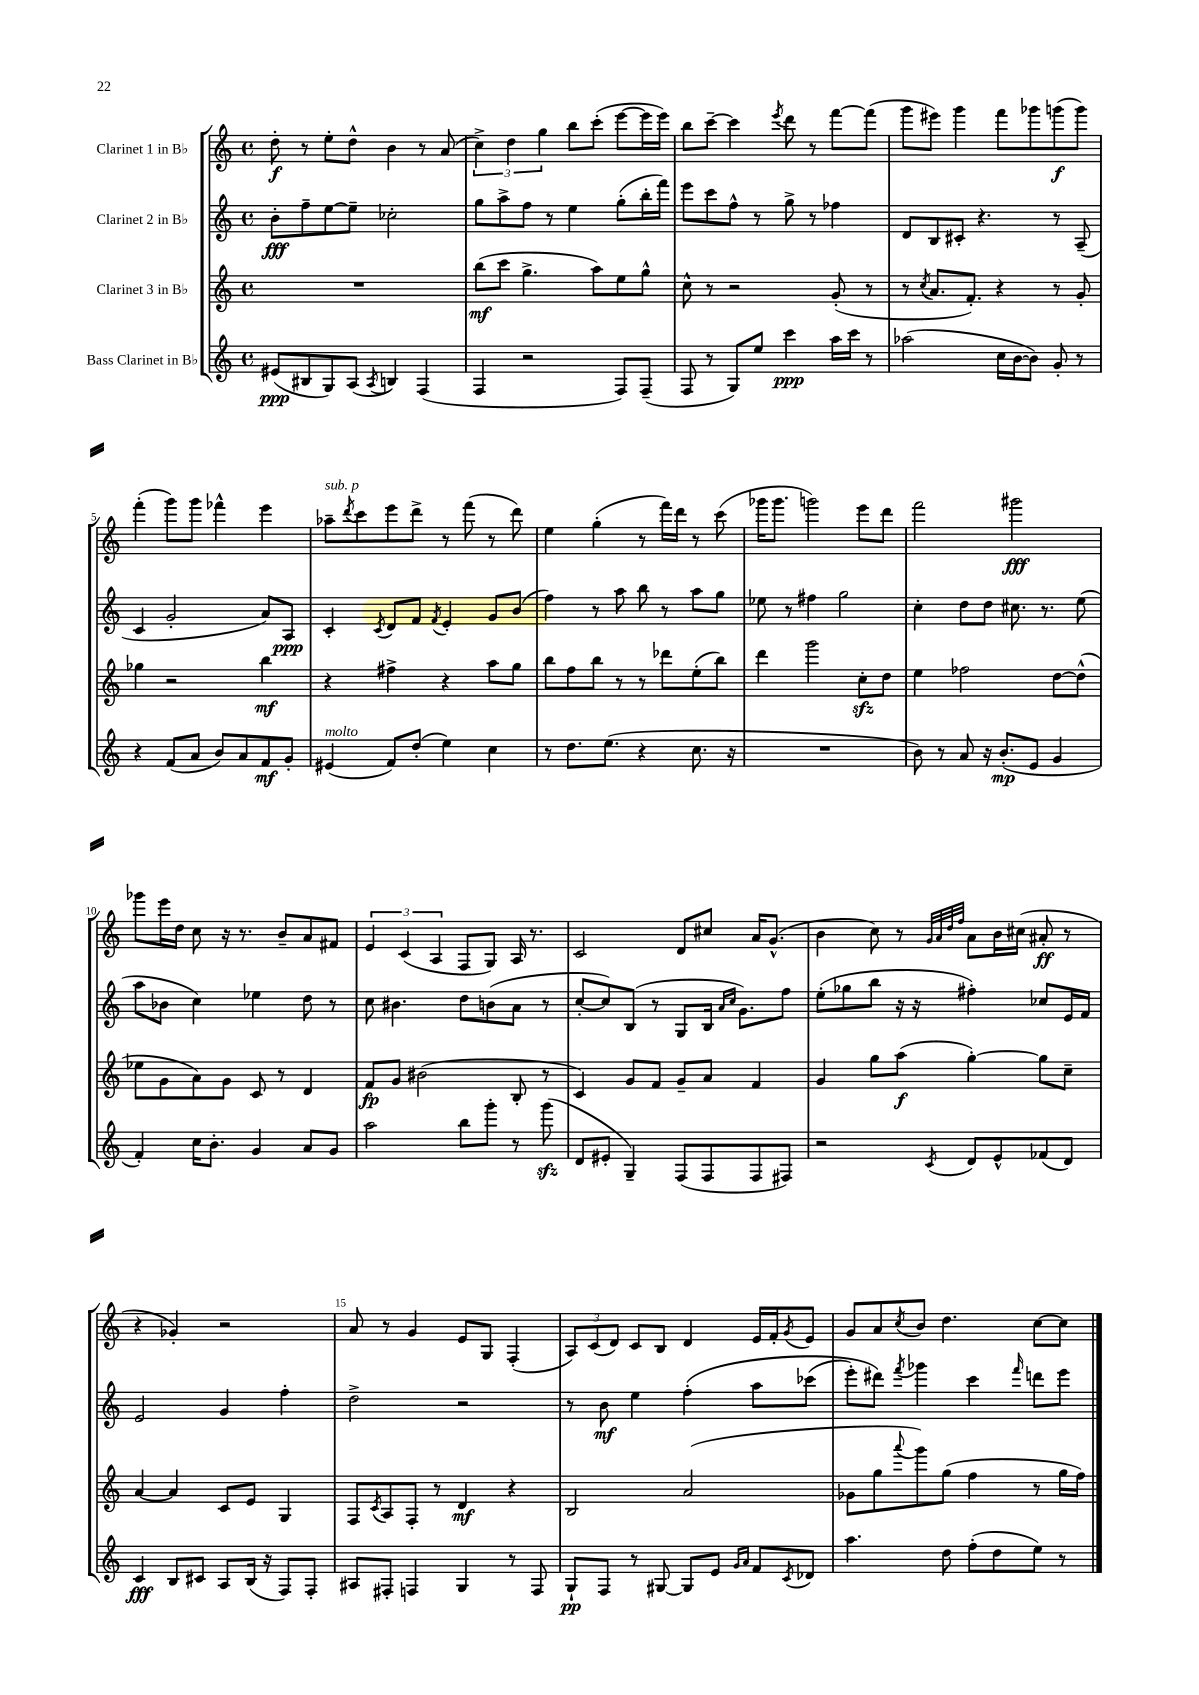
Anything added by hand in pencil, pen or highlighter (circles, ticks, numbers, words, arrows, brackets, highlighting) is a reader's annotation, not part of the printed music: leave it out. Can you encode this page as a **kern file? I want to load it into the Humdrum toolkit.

**kern	**kern	**kern	**kern
*staff4	*staff3	*staff2	*staff1
*clefG2	*clefG2	*clefG2	*clefG2
*k[]	*k[]	*k[]	*k[]
*M4/4	*M4/4	*M4/4	*M4/4
*met(c)	*met(c)	*met(c)	*met(c)
(8e#	1r	8b'	8dd'
8B#	.	8ff~	8r
8G)	.	[8ee	8ee'
(8A	.	8ee~]	8dd^^
8qA	.	.	.
4B)	.	2cc-'	4b
(4F	.	.	8r
.	.	.	(8a
=	=	=	=
4F	(8bb	8gg	6cc^)
.	8ccc	8aa^	.
.	.	.	6dd
2r	4.gg^	8ff	.
.	.	.	6gg
.	.	8r	.
.	.	4ee	8bb
.	8aa)	.	(8ccc'
8F)	8ee	(8gg'	[8eee
(8F~	8gg^^	16bb'	16eee]
.	.	16fff)	16eee)
=	=	=	=
8F	8cc^^	8eee	8bb
8r	8r	8ccc	[8ccc~
8G)	2r	8ff^^	4ccc]
8ee	.	8r	.
.	.	.	8qeee
4ccc	.	8gg^	8ddd
.	.	8r	8r
16aa	(8g'	4ff-	[8fff
16ccc	.	.	.
8r	8r	.	(8fff]
=	=	=	=
(2aa-	8r	8d	8ggg
.	8qcc	.	.
.	8.a	8B	8eee#)
.	.	8c#'	4ggg
.	8.f')	.	.
.	.	4.r	.
16cc	4r	.	8fff
[16b	.	.	.
8b])	.	.	8ggg-
8g'	8r	8r	(8ggg
8r	8g'	(8A~	8ggg)
=	=	=	=
4r	4gg-	4c	(4fff'
(8f	2r	2g'	8ggg)
8a	.	.	8ggg
8b)	.	.	4fff-^^
8a	.	.	.
8f	4bb	8a)	4eee
8g'	.	8A	.
=	=	=	=
(4e#	4r	4c'	8aa-~
.	.	.	8qddd
.	.	.	8ccc
.	.	8qc	.
8f)	4ff#^	8d	8eee
(8dd'	.	8f	8ddd^
.	.	8qf	.
4ee)	4r	4e'	8r
.	.	.	(8fff
4cc	8aa	8g	8r
.	8gg	(8b	8ddd)
=	=	=	=
8r	8bb	4ff)	4ee
8.dd	8ff	.	.
.	8bb	8r	(4gg'
(8.ee	.	.	.
.	8r	8aa	.
4r	8r	8bb	8r
.	8ddd-	8r	16fff)
.	.	.	16ddd
8.cc	(8ee'	8aa	8r
.	8bb)	8gg	(8ccc
16r	.	.	.
=	=	=	=
1r	4ddd	8ee-	16ggg-
.	.	.	8.ggg-
.	.	8r	.
.	2ggg	4ff#	2ggg)
.	.	2gg	.
.	8cc'	.	8eee
.	8dd	.	8ddd
=	=	=	=
8b)	4ee	4cc'	2fff
8r	.	.	.
8a	2ff-	8dd	.
16r	.	8dd	.
(8.b'	.	.	.
.	.	8.cc#	2ggg#
8e	.	.	.
.	.	8.r	.
4g	[8dd	.	.
.	(8dd^^]	(8ee	.
=	=	=	=
4f')	8ee-	8aa	8ggg-
.	8g	8b-	16eee
.	.	.	16dd
16cc	8a)	4cc)	8cc
8.b'	.	.	.
.	8g	.	16r
.	.	.	8.r
4g	8c	4ee-	.
.	8r	.	8b~
8a	4d	8dd	8a
8g	.	8r	8f#
=	=	=	=
2aa	8f	8cc	6e
.	8g	4.b#	.
.	.	.	(6c
.	(2b#	.	.
.	.	.	6A
8bb	.	8dd	8F
8ggg'	.	(8b	8G)
8r	8B'	8a	16A
.	.	.	8.r
(8ggg	8r	8r	.
=	=	=	=
8d	4c)	[8cc'	2c
8e#'	.	8cc])	.
4G~)	8g	(8B	.
.	8f	8r	.
(8F	8g~	8G	8d
8F	8a	16B	8cc#
.	.	16qqa	.
.	.	16qqcc	.
.	.	8.g)	.
8F	4f	.	16a
.	.	.	(8.g^^
8F#)	.	8ff	.
=	=	=	=
2r	4g	(8ee'	4b
.	.	8gg-	.
.	8gg	8bb	8cc)
.	(8aa	16r	8r
.	.	16r	.
.	.	.	32qqg
.	.	.	32qqa
.	.	.	32qqdd
8qc	.	.	32qqff
8d	[4gg')	4ff#')	8a
8e^^	.	.	16b
.	.	.	(16cc#
(8f-	8gg]	8cc-	8a#'
8d)	8cc~	16e	8r
.	.	16f	.
=	=	=	=
4c	[4a	2e	4r
8B	4a]	.	4g-')
8c#	.	.	.
8A	8c	4g	2r
(16B	8e	.	.
16r	.	.	.
8F)	4G	4ff'	.
8F'	.	.	.
=	=	=	=
8A#	8F	2dd^	8a
.	8qc	.	.
8F#'	8A	.	8r
4F	8F'	.	4g
.	8r	.	.
4G	4d	2r	8e
.	.	.	8G
8r	4r	.	(4F'
8F	.	.	.
=	=	=	=
8G`	2B	8r	12A)
.	.	.	(12c
8F	.	8b	.
.	.	.	12d)
8r	.	4ee	8c
[8G#	.	.	8B
8G#]	(2a	&(4ff'	4d
8e	.	.	.
16qqg	.	.	.
16qqa	.	.	.
8f	.	8aa	16e
.	.	.	16f'
8qc	.	.	8qg
8d-	.	(8ccc-	8e
=	=	=	=
4.aa	8g-	8eee')	8g
.	8gg	8ddd#&)	8a
.	8qqaaa	8qfff	8qcc
.	8ggg)	4ggg-	8b
8dd	(8gg	.	4.dd
(8ff'	4ff	4ccc	.
8dd	.	.	.
.	.	16qqfff	.
8ee)	8r	8ddd	[8cc
8r	16gg	8eee	8cc]
.	16ff)	.	.
==	==	==	==
*-	*-	*-	*-
